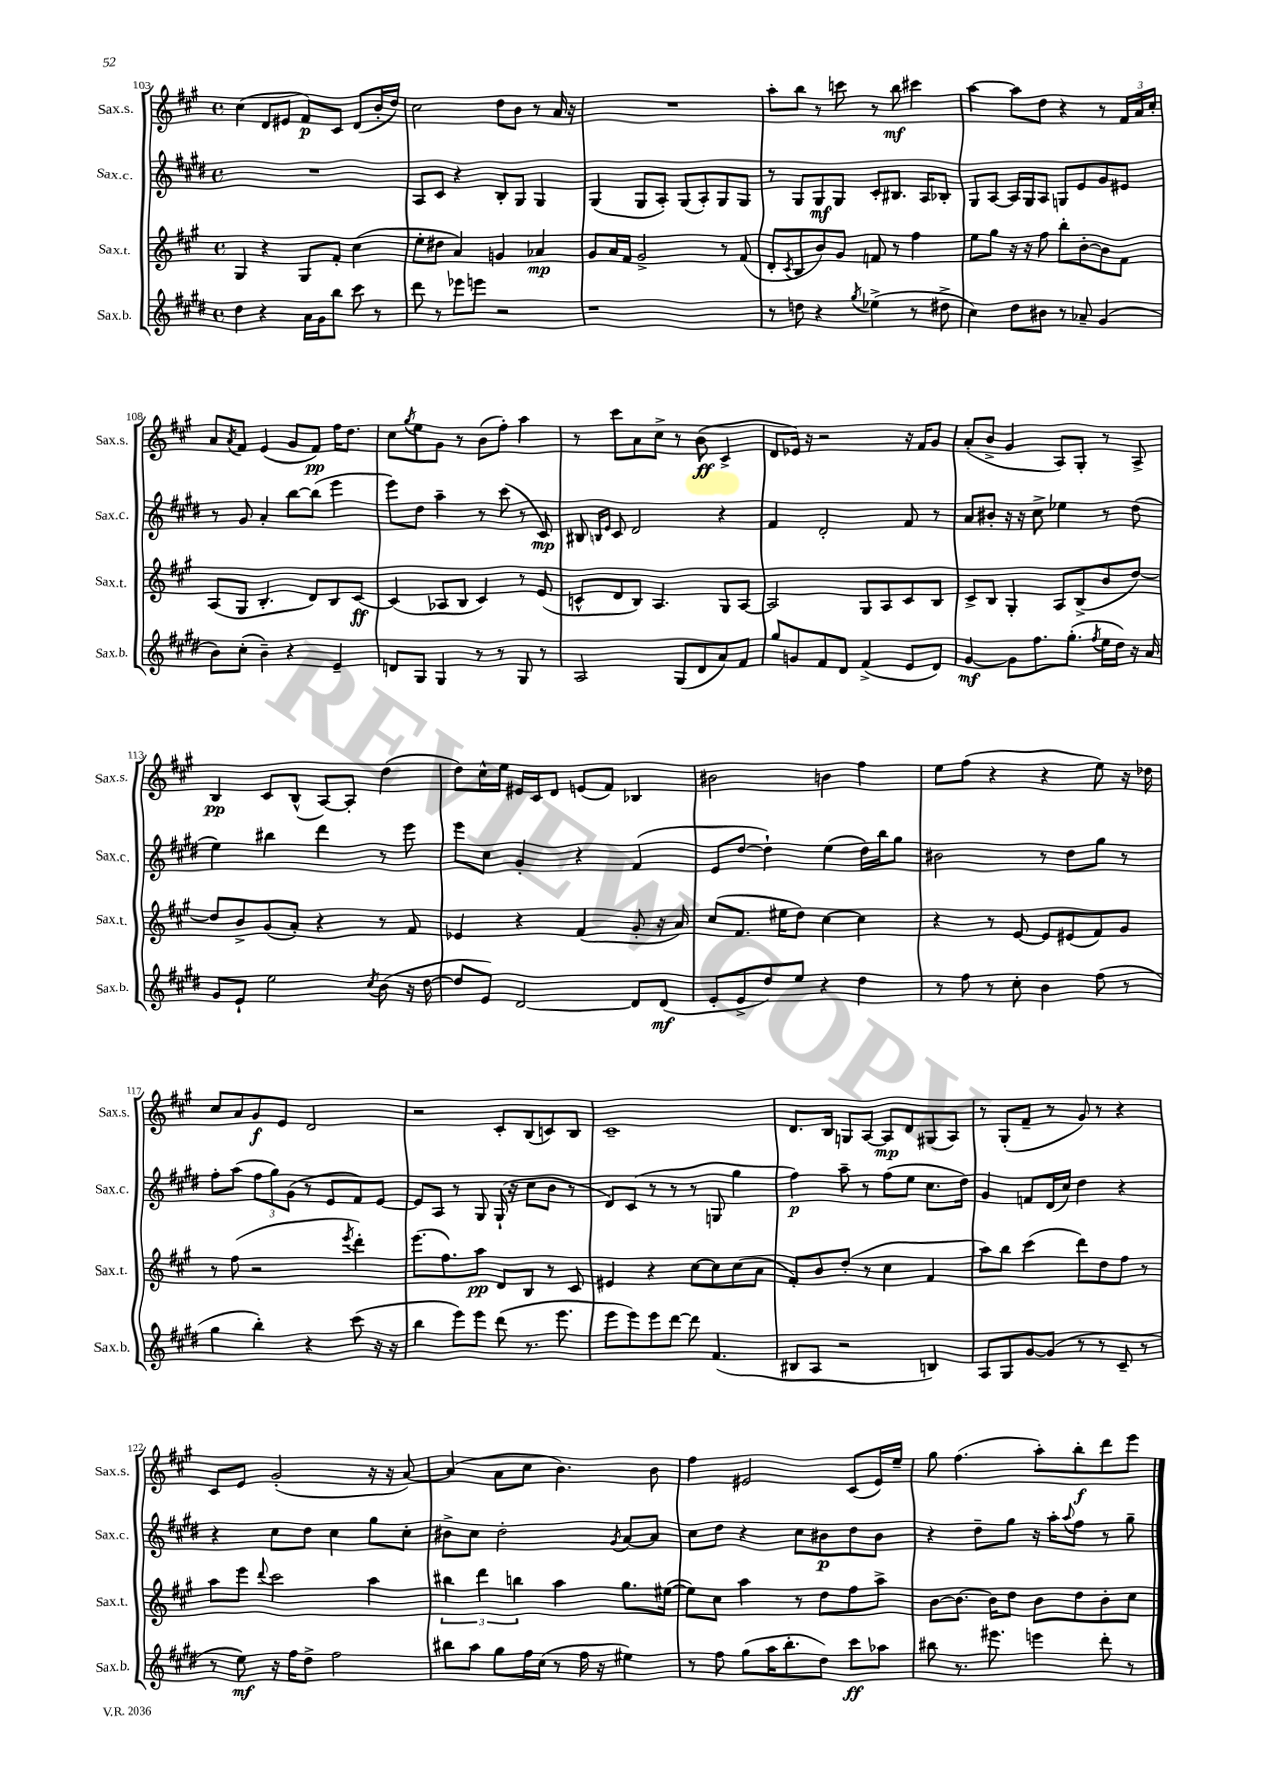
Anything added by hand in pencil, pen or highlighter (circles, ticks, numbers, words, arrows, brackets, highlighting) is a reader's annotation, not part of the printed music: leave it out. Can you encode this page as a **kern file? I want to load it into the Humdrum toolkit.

**kern	**kern	**kern	**kern
*staff4	*staff3	*staff2	*staff1
*clefG2	*clefG2	*clefG2	*clefG2
*k[f#c#g#d#]	*k[f#c#g#]	*k[f#c#g#d#]	*k[f#c#g#]
*M4/4	*M4/4	*M4/4	*M4/4
*met(c)	*met(c)	*met(c)	*met(c)
4dd#\	4G#/	1r	(4cc#\
4r	4r	.	8d/L
.	.	.	8e#/J
16a\LL	8G#/L	.	8f#/L)
16g#\J	.	.	.
8bb\J	8f#'/J	.	8c#/J
8ccc#\	(4cc#\	.	(8d/L
8r	.	.	16b'/L
.	.	.	16dd/JJ)
=	=	=	=
8ddd#\	8ee'\L	8A/L	2cc#\
8r	8dd#\J	8c#/J	.
8eee-\L	4a/)	4r	.
8eee\J	.	.	.
2r	4g/	8B'/L	8dd\L
.	.	8G#/J	8b\J
.	4a-/	4G#/	8r
.	.	.	16a/
.	.	.	16r
=	=	=	=
1r	8g#/L	(4G#/	1r
.	16a/L	.	.
.	16f#/JJ	.	.
.	2g#^/	8G#/L	.
.	.	8A'/J)	.
.	.	(8G#/L	.
.	.	8A'/)	.
.	8r	8G#/	.
.	(8f#/	8G#/J	.
=	=	=	=
8r	8d'/L	8r	8aa'\L
.	8qc#/	.	.
8dd\	8B/	8G#/L	8bb\J
4r	8b/)	8G#/	8r
.	8g#/J	8G#/J	8ccc\
8qgg#/	.	.	.
(4ee-^\	8f/	8c#'/L	8r
.	8r	8.B#/J	8bb\
8r	4ff#\	.	4ccc#\
.	.	16A/LK	.
8dd#^\	.	8B-'/J	.
=	=	=	=
4cc#\)	8ee\L	8G#/L	[4aa\
.	8gg#\J	[8A/J	.
8dd#\L	16r	16A/]LL	8aa\]L
.	16r	16G#/J	.
8b#\J	8ff#\	8A/J	8dd\J
8r	8bb'\L	8G/L	4r
8a-~/	[8b'\	8e/	.
(4g#/	8b\]	8g#/	8r
.	8f#\J	8e#/J	24f#/LL
.	.	.	24a/
.	.	.	24cc#'/JJ
=	=	=	=
8b\L)	(8A/L	8r	8a/L
.	.	.	8qa/
(8cc#'\J	8G#/J	8g#/	8f#/J
4b~\)	4.B'/	4a'/	(4e/
4r	.	[8bb\L	8g#/L
.	8d/L)	(8bb\]J	8f#/J)
4e~/	8B/	4eee\	16ff#\LK
.	.	.	8.dd\J
.	[8c#/J	.	.
=	=	=	=
8d/L	(4c#/]	8eee\L)	8cc#\L
.	.	.	8qgg#/
8G#/J	.	8dd#\J	8ee\
4G#/	8A-/L	4aa~\	8g#\J
.	8B/J	.	8r
8r	4c#/)	8r	(8b\L
8r	.	(8ccc#\	8ff#'\J)
8G#/	8r	8r	4aa\
8r	(8e/	8c#/)	.
=	=	=	=
2A/	8c^^/L	8B#/	8r
.	.	16qqB/LL	.
.	.	16qqe/JJ	.
.	8d/	8c#/	8ccc#\L
.	8B/J)	2d#/	8a\
.	4.A/	.	8cc#^\J
(8G#/L	.	.	8r
8d#/	.	.	(8b\
8a/)	8G#/L	4r	4c#^/
8f#/J	[8A/J	.	.
=	=	=	=
8gg#/L	2A/]	4f#/	8d/L
8g/	.	.	16e-/Jk)
.	.	.	16r
8f#/	.	2d#'/	2r
8d#/J	.	.	.
(4f#^/	8G#/L	.	.
.	8A/	.	.
8e/L	8c#/	8f#/	16r
.	.	.	16f#/LK
8d#/J)	8B/J	8r	8g#/J
=	=	=	=
[4g#/	8c#^/L	8a/L	(8a'/L
.	8B/J	8b#'/J	8b^/J
8g#\]L	4G#'/	16r	4g#/
.	.	16r	.
8.ff#\	.	8cc#^\	.
.	8A/L	4ee-\	8A/L)
(8.gg#'\J	.	.	.
.	(8B^/	.	8G#'/J
8qff#/	.	.	.
16ee\LL	8b/	8r	8r
16dd#\JJ)	.	.	.
16r	[8dd/J)	(8dd#\	8A^/
16a/	.	.	.
=	=	=	=
8g#/L	8dd/]L	4ee\)	4B/
8e`/J	8b^/	.	.
2ee\	(8g#/	4bb#\	8c#/L
.	8a'/J)	.	(8B^^/J
.	4r	4ddd#\	[8A/L)
.	.	.	8A'/]J
8qcc#/	.	.	.
(8b\	8r	8r	(4dd\
16r	8f#/	8eee\	.
[16dd#\	.	.	.
=	=	=	=
8dd#/]L	4e-/	8eee\L	8dd\L)
8e/J)	.	8cc#\J	16cc#^^\L
.	.	.	16ee\JJ
[2d#/	4r	4g#'/	16e#/LL
.	.	.	16c#/J
.	.	.	8d/J
.	(4f#/	4r	(8e/L
.	.	.	8f#/J)
8d#/]L	8g#'/	(4f#/	4B-/
(8d#/J	16r	.	.
.	16a/)	.	.
=	=	=	=
8e'/L	(8cc#/L	8e/L	2b#\
8e^/	8.f#/J	[8dd#/J	.
8dd#/)	.	4dd#`\])	.
.	16ee#\LK	.	.
8ee/J	8dd\J)	.	.
4r	[4cc#\	(4ee\	4b\
4dd#\	4cc#\]	16dd#\LL)	4ff#\
.	.	16bb\J	.
.	.	8gg#\J	.
=	=	=	=
8r	4r	2b#\	8ee\L
8ff#\	.	.	(8ff#\J
8r	8r	.	4r
8cc#'\	[8e/	.	.
4b\	8e/]L	8r	4r
.	(8e#/	8dd#\L	.
(8ff#\	8f#/)	8gg#\J	8ee\)
8r	8g#/J	8r	16r
.	.	.	16dd-\
=	=	=	=
4gg#\	8r	8ff#'\L	8cc#/L
.	(8ff#\	(8aa\J	8a/
4bb'\)	2r	12ff#\L	8g#/
.	.	12gg#\)	.
.	.	.	8e/J
.	.	(12g#\J	.
4r	.	8r	2d/
.	.	8e/L	.
.	8qeee/	.	.
(8ccc#\	4ddd'\)	8f#/)	.
16r	.	[8e/J	.
16r	.	.	.
=	=	=	=
4bb\	(8.eee\L	8e/]L	2r
.	.	8A/J	.
.	8.ff#\)	.	.
8eee\L)	.	8r	.
8eee\J	8aa\J	8G#/	.
(8ddd#\	8d/L	(16G#`/	8c#'/L
.	.	16r	.
8.r	8B/J	8cc#\L	(8B/
.	8r	8b\J	8c/)
8.eee\	.	.	.
.	8c#/	8r	8B/J
=	=	=	=
8eee\L	4e#/	8d#/L)	1c#~
8eee\)	.	(8c#/J	.
8eee\	4r	8r	.
[8ddd#\J	.	8r	.
8ddd#\]	[8cc#\L	8r	.
(4.f#/	8cc#\]	8G/	.
.	(8cc#\	4gg#\	.
.	8a\J	.	.
=	=	=	=
8B#/L	8f#'/L)	4ff#\)	8.d/L
8A/J	8b/	.	.
.	.	.	16B/Jk
2r	(8dd'/J	8aa~\	8G/L
.	8r	8r	[8A/J
.	4cc#\	(8ff#\L	8A/]L
.	.	8ee\J	8d/
4B/)	4f#/	8.cc#\L	(8G#/
.	.	.	8A/J)
.	.	16dd#\Jk)	.
=	=	=	=
8A/L	8aa\L)	4g#/	8r
8G#/	8bb\J	.	(8G#'/L
[8g#/	(4ccc#\	8f/L	8f#~/J
(8g#/]J	.	(16d#/L	8r
.	.	16cc#/JJ)	.
8r	8ddd\L)	4dd#\	8g#/)
8r	8dd\	.	8r
8c#~/	8ff#\J	4r	4r
8r	8r	.	.
=	=	=	=
8r	8aa\L	4r	8c#/L
8ee\)	8eee\J	.	8e/J
.	8qqddd/	.	.
16r	2ccc#\	8cc#\L	(2g#'/
16ff#\LK	.	.	.
8dd#^\J	.	8dd#\J	.
2ff#\	.	4cc#\	.
.	4aa\	8gg#\L	16r
.	.	.	16r
.	.	8cc#'\J	[8a/)
=	=	=	=
8bb#\L	6bb#\	8b#^\L	(4a/]
8aa\J	.	8cc#\J	.
.	6ddd\	.	.
8gg#\L	.	2dd#'\	8a\L
.	6bb\	.	.
16ff#\L	.	.	8cc#\J
(16cc#\JJ	.	.	.
8r	4aa\	.	4.b\)
16ff#\	.	.	.
16r	.	.	.
.	.	8qg#/	.
4ee#\)	8.gg#\L	[8a/L	.
.	.	8a/]J	8b\
.	([16ee#\Jk	.	.
=	=	=	=
8r	8ee#\]L)	8cc#\L	4ff#\
8ff#\	8cc#\J	8dd#\J	.
(8gg#\L	4aa\	4r	2e#/
16aa\K	.	.	.
8.bb'\	.	.	.
.	8r	8cc#\L	.
8dd#\J)	8dd\L	8b#\	.
8ccc#\L	8ff#\	8dd#\	(8c#/L
8aa-\J	8aa^\J	8b#\J	16e#/L)
.	.	.	16ee~/JJ
=	=	=	=
8bb#\	[8b\L	4r	8gg#\
8.r	8.b\_J	.	(4.ff#\
.	.	8dd#~\L	.
8.eee#\	16b\]LK	.	.
.	8dd\J	8gg#\J	.
4eee\	8b\L	16r	8aa'\L)
.	.	16aa'\LK	.
.	.	8qqaa/	.
.	8dd\	8ff#\J	8bb'\
8ddd#'\	8b'\	8r	8ddd\
8r	8cc#\J	8gg#~\	8eee\J
==	==	==	==
*-	*-	*-	*-
